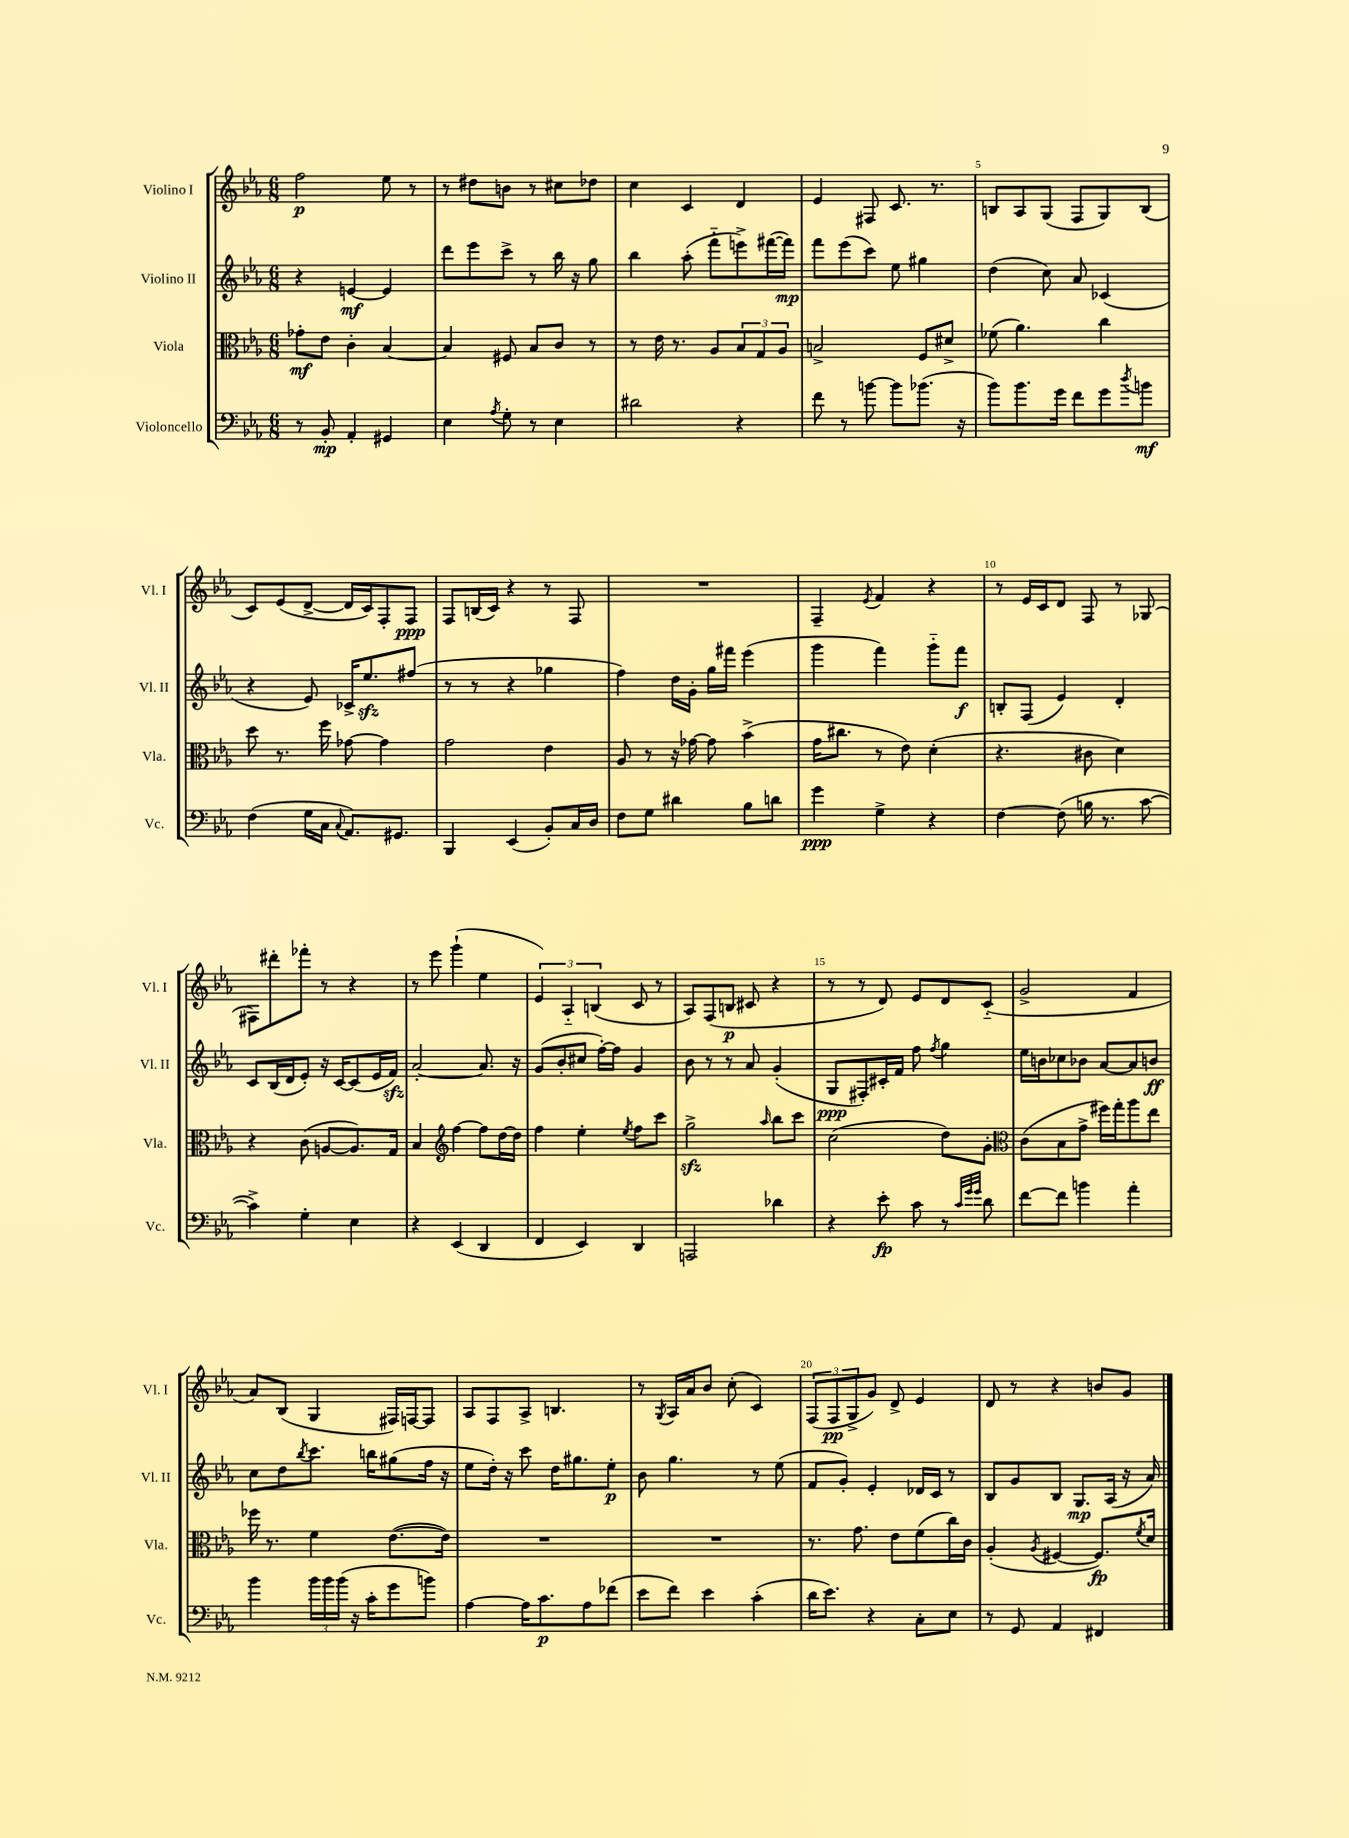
<<
\new StaffGroup <<
\new Staff = "s0" \with { instrumentName = "Violino I" shortInstrumentName = "Vl. I" } {
    \clef treble \key ees \major \numericTimeSignature \time 6/8
    f''2\p ees''8 r8 |
    r8 dis''8 b'8 r8 cis''8 des''8 |
    c''4 c'4 d'4 |
    ees'4 fis8 c'8. r8. |
    b8 aes8 g8( f8 g8) b8( |
    c'8) ees'8( d'8~-> d'16 c'16) f8-. f8\ppp |
    f8 b16( c'16) r4 r8 f8 |
    R2. |
    f4-- \acciaccatura { ees'8 } f'4 r4 |
    r8 ees'16 c'16 d'8 f8 r8 ges8( |
    fis8) dis'''8-. fes'''8-. r8 r4 |
    r8 ees'''8 g'''4-!( ees''4 |
    \tuplet 3/2 { ees'4) aes4-_ b4( } c'8 r8 |
    aes8) f8( b8\p cis'8 r4 |
    r8 r8 d'8) ees'8 d'8 c'8-_( |
    g'2-> f'4 |
    aes'8) bes8( g4 fis16) f16~ f8 |
    aes8 f8 aes8-> b4. |
    r8 \acciaccatura { g8 } aes16 aes'16 bes'8 c''8-.( c'4) |
    \tuplet 3/2 { f8( f8\pp g8-> } g'8) d'8-> ees'4 |
    d'8 r8 r4 b'8 g'8 \bar "|." |
}
\new Staff = "s1" \with { instrumentName = "Violino II" shortInstrumentName = "Vl. II" } {
    \clef treble \key ees \major \numericTimeSignature \time 6/8
    r4 e'4~\mf e'4 |
    d'''8 ees'''8 c'''8-> r8 bes''16 r16 g''8 |
    bes''4 aes''8-.( f'''8-_ e'''8->) fis'''16~( fis'''16\mp) |
    f'''8 ees'''8( c'''8) ees''8 gis''4 |
    d''4( c''8) aes'8 ces'4( |
    r4 ees'8) ces'16-> ees''8.\sfz fis''8( |
    r8 r8 r4 ges''4 |
    f''4) d''16 g'16-. g''16 fis'''16 ees'''4( |
    g'''4 f'''4) g'''8-_ f'''8\f |
    b8-. f8( ees'4) d'4-. |
    c'8 bes16( d'16 ees'8-.) r16 c'16~ c'8( ees'16 f'16\sfz) |
    aes'2~-. aes'8. r16 |
    g'8( bes'8-. cis''8 f''16~-.) f''16 g'4 |
    bes'8 r8 r8 aes'8 g'4-.( |
    g8\ppp fis8-.) cis'16-. f'16 f''8 \acciaccatura { f''8 } g''4 |
    ees''16 b'16 ces''8 bes'8 aes'8~ aes'8 b'8\ff |
    c''8 d''8 \acciaccatura { bes''8 } c'''8. b''16 gis''8( f''16 r16 |
    ees''8 d''16-.) r16 c'''8 d''16 gis''8. ees''8-.\p |
    bes'8 g''4. r8 ees''8( |
    f'8 g'8-.) ees'4-. des'16 c'16 r8 |
    bes8 g'8 bes8 g8.\mp aes16( r16 aes'16) \bar "|." |
}
\new Staff = "s2" \with { instrumentName = "Viola" shortInstrumentName = "Vla." } {
    \clef alto \key ees \major \numericTimeSignature \time 6/8
    ges'8-.\mf ees'8 c'4-. bes4~ |
    bes4 fis8 bes8 c'8 r8 |
    r8 ees'16 r8. aes8 \tuplet 3/2 { bes8 g8 aes8 } |
    b2-> f8 dis'8-> |
    fes'8( aes'4.) c''4 |
    d''8 r8. f''16 ges'8~ ges'4 |
    g'2 ees'4 |
    aes8 r8 r16 ges'16~ ges'8 bes'4->( |
    g'16 cis''8. r8 ees'8) d'4-.( |
    r4. cis'8 d'4) |
    r4 c'8( a8~ a8.) g16 |
    bes4 \clef treble f''4~ f''8 d''16~ d''16 |
    f''4 ees''4-. \acciaccatura { ees''8 } f''8 c'''8 |
    g''2->\sfz \grace { aes''16 } bes''8 c'''8 |
    c''2( d''8) g'8-. |
    \clef alto c'8( bes8 g'8-> fis''16) g''16-. aes''8 ees''8 |
    fes''16 r8. f'4 ees'8.~( ees'16) |
    R2. |
    R2. |
    r8. g'8. ees'8 f'8( c''16) c'16 |
    aes4-.( \acciaccatura { aes8 } fis4~ fis8.\fp) \acciaccatura { f'8 } d'16 \bar "|." |
}
\new Staff = "s3" \with { instrumentName = "Violoncello" shortInstrumentName = "Vc." } {
    \clef bass \key ees \major \numericTimeSignature \time 6/8
    r8 bes,8-.\mp aes,4-. gis,4 |
    ees4 \acciaccatura { aes8 } g8-. r8 ees4 |
    dis'2 r4 |
    f'8 r8 b'8~ b'8 bes'8.( r16 |
    bes'8) bes'8. g'16 f'8 g'8 \acciaccatura { d''8 } b'8\mf |
    f4( g16 c16 \appoggiatura { c8 } aes,8.) gis,8. |
    bes,,4 ees,4( bes,8-.) c16 d16 |
    f8 g8 dis'4 bes8 d'8 |
    g'4\ppp g4-> r4 |
    f4~ f8( b16 r8. c'8~ |
    c'4->) g4-. ees4 |
    r4 ees,4( d,4 |
    f,4 ees,4) d,4 |
    a,,2 des'4 |
    r4 ees'8-.\fp c'8 r8 \grace { c'32 g'32 g'32 } d'8 |
    f'8~ f'8 b'4 aes'4-. |
    bes'4 \tuplet 3/2 { bes'16 bes'16 bes'16( } r16 c'16-. g'8 b'8) |
    aes4~ aes16 c'8.\p aes8 fes'8( |
    ees'8 f'8) ees'4 c'4-.( |
    d'16 ees'8.) r4 c8-. ees8 |
    r8 g,8 aes,4 fis,4 \bar "|." |
}
>>
>>
\layout { \context { \Score \override BarNumber.break-visibility = ##(#f #t #t) barNumberVisibility = #(every-nth-bar-number-visible 5) } }
